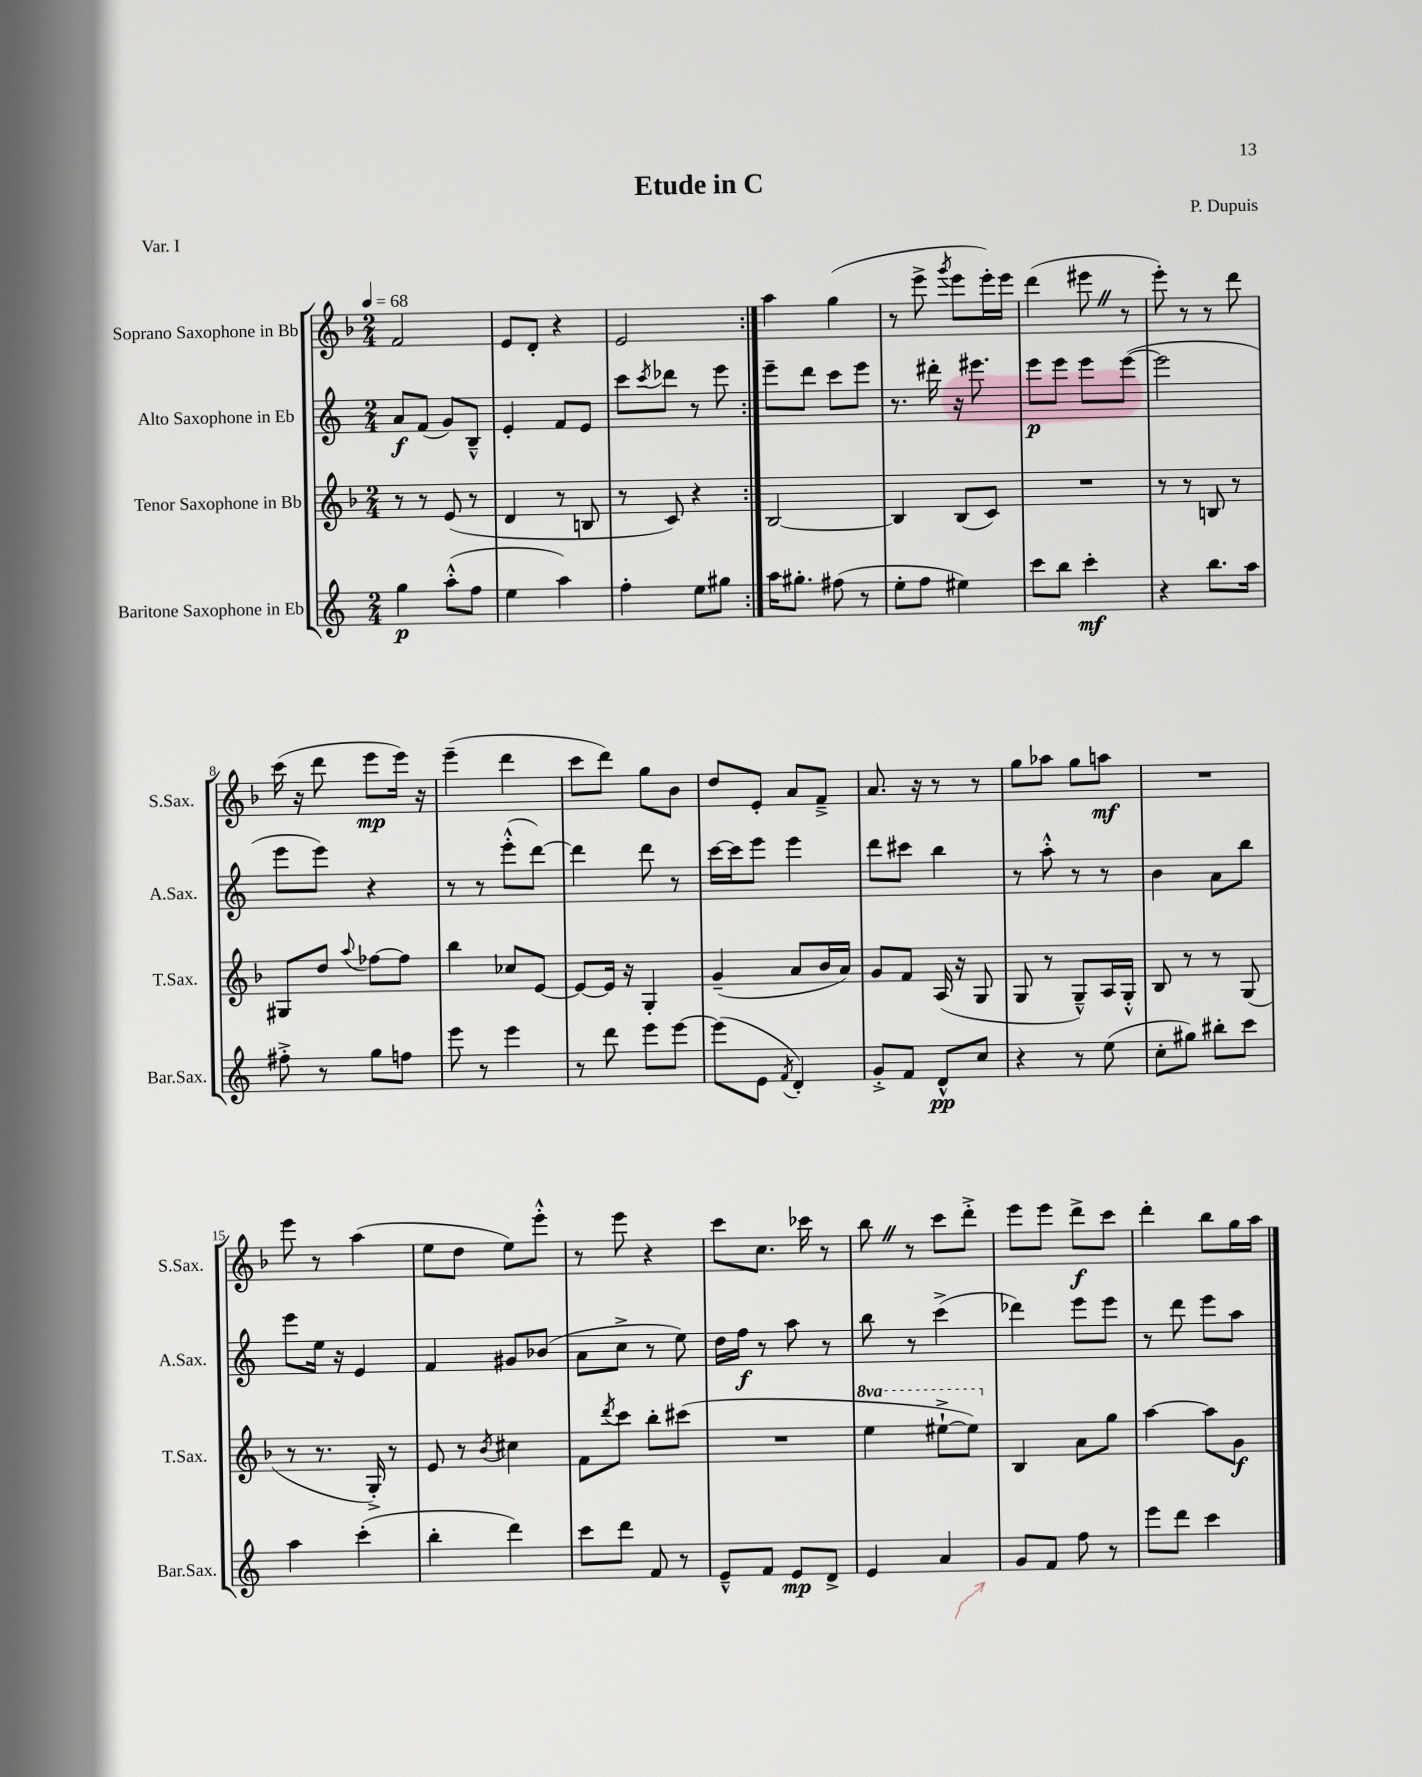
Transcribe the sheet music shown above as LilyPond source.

\header { title = "Etude in C" composer = "P. Dupuis" piece = "Var. I" }
<<
\new StaffGroup <<
\new Staff = "s0" \with { instrumentName = "Soprano Saxophone in Bb" shortInstrumentName = "S.Sax." } {
    \clef treble \key f \major \numericTimeSignature \time 2/4 \tempo 4 = 68
    \repeat volta 2 { f'2 |
    e'8 d'8-. r4 |
    e'2 | }
    a''4 g''4( |
    r8 e'''8-> \acciaccatura { g'''8 } e'''8 e'''16-.) e'''16 |
    d'''4( eis'''8 \once \override BreathingSign.text = \markup { \musicglyph "scripts.caesura.straight" } \breathe r8 |
    e'''8-.) r8 r8 d'''8 |
    c'''16( r16 d'''8 e'''8\mp e'''16) r16 |
    e'''4--( d'''4 |
    c'''8 d'''8) g''8 bes'8 |
    d''8 e'8-. a'8 f'8---> |
    a'8. r16 r8 r8 |
    g''8 aes''8 g''8 a''8\mf |
    R2 |
    e'''8 r8 a''4( |
    e''8 d''8 e''8) e'''8-.-^ |
    r8 e'''8 r4 |
    c'''8 c''8. ces'''16 r8 |
    bes''8 \once \override BreathingSign.text = \markup { \musicglyph "scripts.caesura.straight" } \breathe r8 c'''8 d'''8-.-> |
    e'''8 e'''8 d'''8->\f c'''8 |
    d'''4-. bes''8 g''16 a''16 \bar "|." |
}
\new Staff = "s1" \with { instrumentName = "Alto Saxophone in Eb" shortInstrumentName = "A.Sax." } {
    \clef treble \key c \major \numericTimeSignature \time 2/4
    \repeat volta 2 { a'8\f f'8( g'8) b8---^ |
    e'4-. f'8 e'8 |
    c'''8 \acciaccatura { c'''8 } des'''8 r8 e'''8 | }
    e'''8-- d'''8 c'''8 e'''8 |
    r8. dis'''16-. r16 eis'''8. |
    e'''8\p e'''8 e'''8 e'''8~( |
    e'''2 |
    e'''8 e'''8) r4 |
    r8 r8 e'''8-.-^( d'''8~) |
    d'''4 d'''8 r8 |
    c'''16~ c'''16 e'''8 e'''4 |
    d'''8 cis'''8 b''4 |
    r8 a''8-.-^ r8 r8 |
    b'4 a'8 b''8 |
    e'''8 e''16 r16 e'4 |
    f'4 gis'8 bes'8( |
    a'8 c''8-> r8 e''8) |
    d''16 f''16\f r8 a''8 r8 |
    b''8 r8 c'''4->( |
    des'''4) e'''8 e'''8 |
    r8 d'''8 e'''8 a''8 \bar "|." |
}
\new Staff = "s2" \with { instrumentName = "Tenor Saxophone in Bb" shortInstrumentName = "T.Sax." } {
    \clef treble \key f \major \numericTimeSignature \time 2/4 \set Staff.ottavationMarkups = #ottavation-simple-ordinals
    \repeat volta 2 { r8 r8 e'8( r8 |
    d'4 r8 b8 |
    r8 c'8) r4 | }
    bes2~ |
    bes4 bes8( c'8) |
    R2 |
    r8 r8 b8 r8 |
    gis8 d''8 \appoggiatura { a''8 } fes''8~ fes''8 |
    bes''4 ces''8 e'8~ |
    e'8~ e'16 r16 g4-. |
    g'4--( a'8 bes'16 a'16) |
    g'8 f'8 a16( r16 g8 |
    g8 r8 g8---^) a16 g16-.-^ |
    bes8 r8 r8 g8( |
    r8 r8. g16-.->) r8 |
    e'8 r8 \acciaccatura { bes'8 } cis''4 |
    f'8 \acciaccatura { d'''8 } c'''8 bes''8-. cis'''8( |
    R2 |
    \ottava #1 e'''4 eis'''8~-!-> eis'''8) \ottava #0 |
    bes4 a'8 g''8 |
    a''4~ a''8 g'8\f \bar "|." |
}
\new Staff = "s3" \with { instrumentName = "Baritone Saxophone in Eb" shortInstrumentName = "Bar.Sax." } {
    \clef treble \key c \major \numericTimeSignature \time 2/4
    \repeat volta 2 { g''4\p a''8-.-^( f''8 |
    e''4 a''4) |
    f''4-. e''8 gis''8 | }
    a''16 gis''8.-. fis''8( r8 |
    e''8-. f''8 eis''4) |
    c'''8 b''8 c'''4-.\mf |
    r4 b''8. a''16 |
    fis''8-.-> r8 g''8 f''8 |
    e'''8 r8 e'''4 |
    r8 d'''8 e'''8 e'''8~ |
    e'''8( e'8 \acciaccatura { f'8 } d'4-.) |
    g'8-.-> f'8 d'8-^\pp c''8 |
    r4 r8 e''8( |
    c''8-. gis''8) bis''8-. c'''8 |
    a''4 c'''4-.( |
    b''4-. d'''4) |
    c'''8 d'''8 f'8 r8 |
    e'8---^ f'8 e'8\mp d'8-> |
    e'4 a'4 |
    g'8 f'8 f''8 r8 |
    e'''8 d'''8 c'''4 \bar "|." |
}
>>
>>
